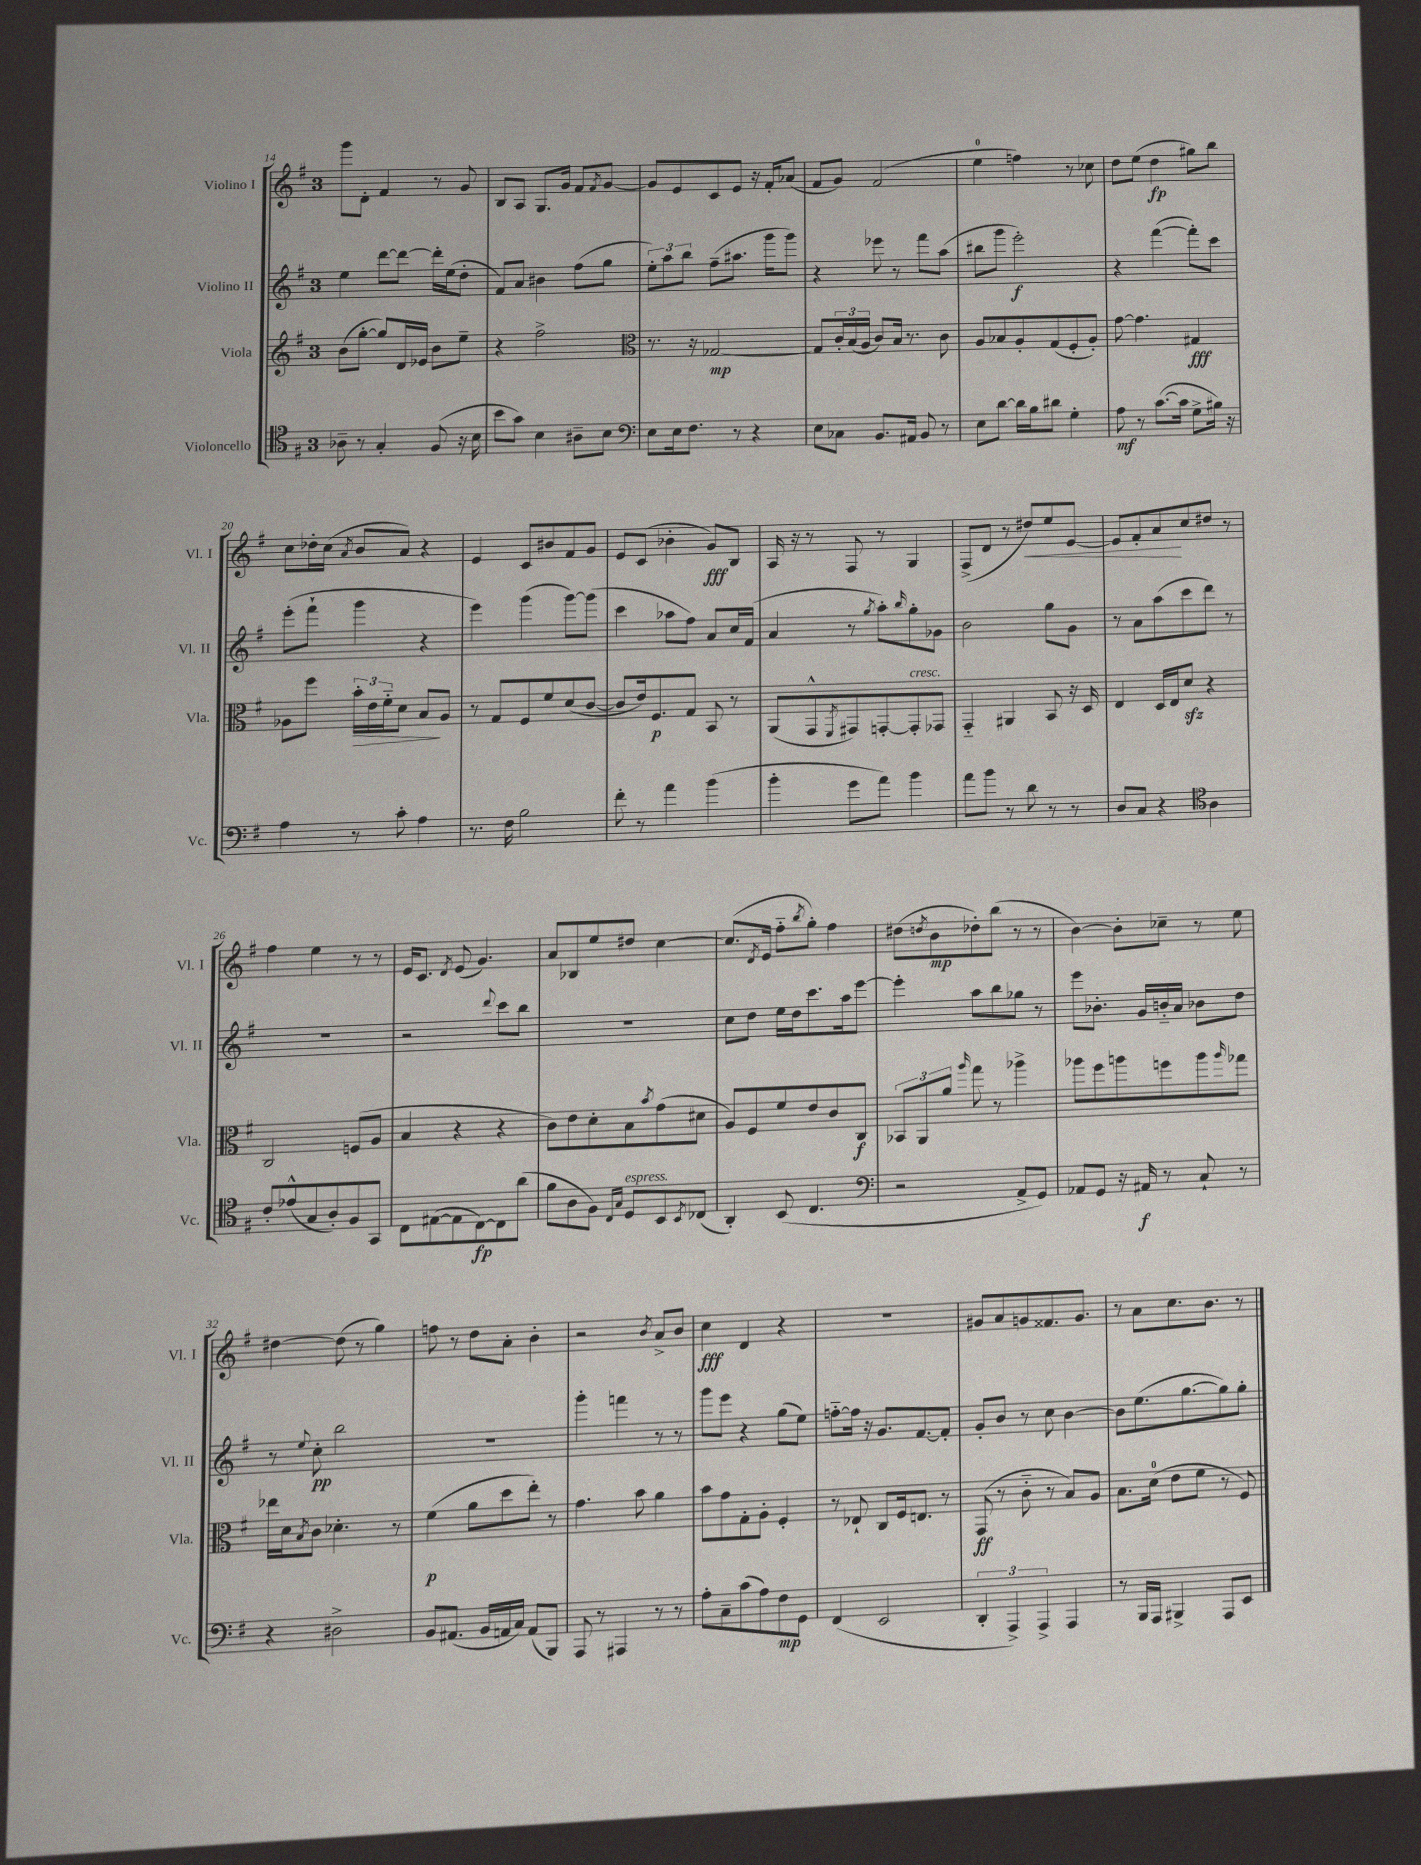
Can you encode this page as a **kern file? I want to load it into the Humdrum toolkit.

**kern	**kern	**kern	**kern
*staff4	*staff3	*staff2	*staff1
*clefC4	*clefG2	*clefG2	*clefG2
*k[f#]	*k[f#]	*k[f#]	*k[f#]
*M3/4	*M3/4	*M3/4	*M3/4
8A-~\	(8b\L	4ee\	8ggg\L
8r	[8gg'\J	.	8d'\J
4G'/	8gg/]L)	[8ddd\L	4f#/
.	16d/L	8ddd\_J	.
.	16e-/JJ	.	.
(8F#/	8b\L	16ddd'\]LL	8r
.	.	(16ee\J	.
16r	8ee~\J	8dd'\J	8g/
16B\	.	.	.
=	=	=	=
8b\L	4r	8f#/L)	8B/L
8g\J)	.	8a/J	8A/J
4B\	2ff#^\	4b#\	8.G/L
.	.	.	16g/Jk
8A#~\L	.	(8ff#\L	8f#/L
.	.	.	8qf#/
8B\J	.	8gg\J	[8g/J
=	=	=	=
*clefF4	*clefC3	*	*
8E\L	8.r	12ee'\L)	8g/]L
.	.	12aa\	.
16E\k	.	.	8e/
.	.	12bb\J	.
8.F#\J	16r	.	.
.	[2G-/	(8ff#~\L	8c/
8r	.	8.aa#\J	8e/J
4r	.	.	16r
.	.	16ggg\LK	16f#'/LK
.	.	8ggg\J)	(8a-/J
=	=	=	=
8E\L	8G-/]L	4r	8f#/L
8C-\J	24c'/L	.	8g/J)
.	(24B/	.	.
.	24A/JJ	.	.
8.BB/L	8c/L)	8eee-\	(2f#/
.	16B/Jk	8r	.
16AA#/Jk	8.r	.	.
8BB/	.	8fff#\L	.
8r	8c\	(8aa\J	.
=	=	=	=
8E\L	8A/L	8bb#\L	4ee\
[8d\J	8B-/	8ggg\J	.
16d\]LL	8A'/	2eee'\)	4ff\)
16B\J	.	.	.
8d#\J	(8G/	.	.
4G'\	8F#'/	.	8r
.	8A'/J)	.	8cc-\
=	=	=	=
8A\	[8g\	4r	8dd\L
8r	4.g\]	.	(8ee\J
([8.c\L	.	([4fff#\	4dd\
16c\]Jk	.	.	.
8G^\L	4G#/	8fff#'\]L)	8gg#\L)
16B#\Jk)	.	8ccc\J	8bb\J
16r	.	.	.
=	=	=	=
4A\	8A-\L	(8eee'\L	8cc\L
.	8ff#\J	8fff#`\J	16dd-'\L
.	.	.	(16cc\JJ
.	.	.	8qa/
8r	24b'\LL	4ggg\	8b/L
.	24e\	.	.
.	24f#'~\J	.	.
8c'\	8d\J	.	8a/J)
4A\	8B/L	4r	4r
.	8A-/J	.	.
=	=	=	=
8.r	8r	4eee\)	4e/
.	8G/L	.	.
16F#\	.	.	.
2B\	8F#/	(4ggg\	8c/L
.	8f#/	.	8b#/
.	(8d/	[8ggg\L)	8f#/
.	[8c/J	(8ggg\]J	8g/J
=	=	=	=
8f#'\	8c/]L	4ccc\	8e/L
8r	16e/k)	.	(8c/J
.	8.F#/	.	.
4a\	.	8aa-\L	4b-'\
.	8G/J	8ff#\J)	.
(4b\	8BB/	8a/L	8g/L)
.	8r	16cc/L	8B/J
.	.	(16f#/JJ	.
=	=	=	=
4b'\	(8AA/L	4a/	16A/
.	.	.	16r
.	8GG^^/	.	8r
.	8qFF#/	.	.
8g\L	8GG#/)	8r	8F#/
.	.	8qgg/	.
8a\J)	[8GG'/	8aa'\L)	8r
.	.	16qqbb/	.
4b\	8GG'/]	8gg'\	4G/
.	8GG-/J	8g-\J	.
=	=	=	=
8a\L	4GG'~/	2b\	(8F#^/L
8b\J	.	.	8d/J
8r	4AA#/	.	8r
8d\	.	.	8dd#/L)
8r	8BB/	8gg\L	8ee/
8r	16r	8g\J	[8e/J
.	16D/	.	.
=	=	=	=
8D/L	4E/	8r	8e/]L
8C/J	.	8a\L	8f#'/
4r	16D/LL	(8aa\	8a/
.	16E/J	.	.
.	8d/J	8ccc\	8cc/
*clefC4	*	*	*
4A\	4r	8ddd\J)	8dd#/J
.	.	8r	8r
=	=	=	=
8c'/L	2C/	2.r	4ff#\
(8e-^^/	.	.	.
8G/	.	.	4ee\
8A'/)	.	.	.
8F#/	(8F/L	.	8r
8GG/J	8A/J	.	8r
=	=	=	=
8C\L	4B/	2r	16e/LK
.	.	.	8.c/J
([8E#\	.	.	.
.	.	.	8qd/
8E#\]	4r	.	(8e/
[8C\)	.	.	4.g/)
.	.	8qqddd/	.
8C\]	4r	8ccc\L	.
(8a\J	.	8bb\J	.
=	=	=	=
8f#\L	8c\L)	2.r	8a/L
8A\	8e\	.	8B-/
8F#\J)	8d'\	.	8ee/
16qqC/LL	.	.	.
16qqG/JJ	.	.	.
8D/L	8B\	.	8dd#/J
.	8qb/	.	.
8BB/	(8g\	.	[4cc\
8qBB/	.	.	.
(8C-/J	8d#\J	.	.
=	=	=	=
4AA'/)	8A/L)	8cc\L	(8.cc/]L
.	8F#/	8dd\J	.
.	.	.	8qd/
.	.	.	16e/Jk
(8BB/	8f#/	16ee\LL	8ff#'~\L
.	.	16dd\J	.
.	.	.	8qbb/
4.C/	8e/	8.ccc\	8gg'\J)
.	8c/	.	4ff#\
.	.	16aa\k	.
.	8C/J	[8eee\J	.
=	=	=	=
*clefF4	*	*	*
2r	12BB-/L	4eee'\]	(8dd#\L
.	12AA/	.	.
.	.	.	8qdd/
.	.	.	8b\
.	12a/J	.	.
.	16qqaa/	.	.
.	8gg\	8aa\L	8dd-'\)
.	8r	8bb\	(8bb\J
8AA^/L	4aa-^\	8gg-\J	8r
8GG/J)	.	8r	8r
=	=	=	=
8AA-/L	8aa-\L	8eee\L	[4b\)
8GG/J	8ff#\	8.b-'\J	.
16r	8aa\	.	8b'\]L
16AA#/	.	16g/LL	.
8r	8ff\	16b'~/	8cc-~\J
.	.	16a/JJ	.
8C`/	8aa\	8b-\L	8r
.	16qqaa/	.	.
8r	8gg-\J	8dd\J	8ee\
=	=	=	=
4r	16ee-\LL	8r	[4dd#\
.	16d\J	.	.
.	8qB/	8qqee/	.
.	8c\J	8cc'\	.
2D#^\	4.d-'\	2bb\	(8dd#\]
.	.	.	8r
.	.	.	4gg\)
.	8r	.	.
=	=	=	=
8BB/L	(4f#\	2.r	8ff\
(8.AA#/J	.	.	8r
.	8a\L	.	8dd\L
16BB/LL	.	.	.
16AA/	8dd\	.	8a'\J
16C/JJ)	.	.	.
(8AA/L	8ee'\J)	.	4b'\
8BBB/J)	8r	.	.
=	=	=	=
8AAA/	4.g\	4ggg'\	2r
8r	.	.	.
4AAA#/	.	4fff\	.
.	8b\	.	.
.	.	.	8qb/
8r	4a\	8r	8a^/L
8r	.	8r	8b/J
=	=	=	=
8A'\L	8b\L	8ggg\L	4cc\
8C~\	8g\	8eee\J	.
(8c\	8G'\	4r	4d/
8A\)	8A'\J	.	.
8F#\	4F#'/	(8gg\L	4r
8GG\J	.	8ee\J)	.
=	=	=	=
(4FF#/	8r	[8ff'~\L	2.r
.	8E-`/	16ff\]Jk	.
.	.	16r	.
2EE/	8C/L	8.g/L	.
.	16F#/k	.	.
.	8.E/J	[8.f#/	.
.	8r	8f#'/]J	.
=	=	=	=
6DD'/	(8GG/	8g'/L	8g#/L
.	8r	8b/J	8a/
6AAA^/)	.	.	.
.	8c'~\	8r	8g/
6AAA^/	.	.	.
.	8r	8cc\	8.f##/
4AAA/	8B/L)	[4b\	.
.	.	.	8.g/J
.	8A/J	.	.
=	=	=	=
8r	8.B\L	8b\]L	8r
16BBB/LL	.	(8.ee\	8a\L
16AAA/JJ	(16d\Jk	.	.
4BBB#^/	8e\L	.	8.cc\
.	.	[8.gg\	.
.	8f#\J	.	.
.	.	.	8.b\J
8AAA/L	8r	8gg\])	.
8EE/J	8F#/)	8gg'\J	8r
==	==	==	==
*-	*-	*-	*-
